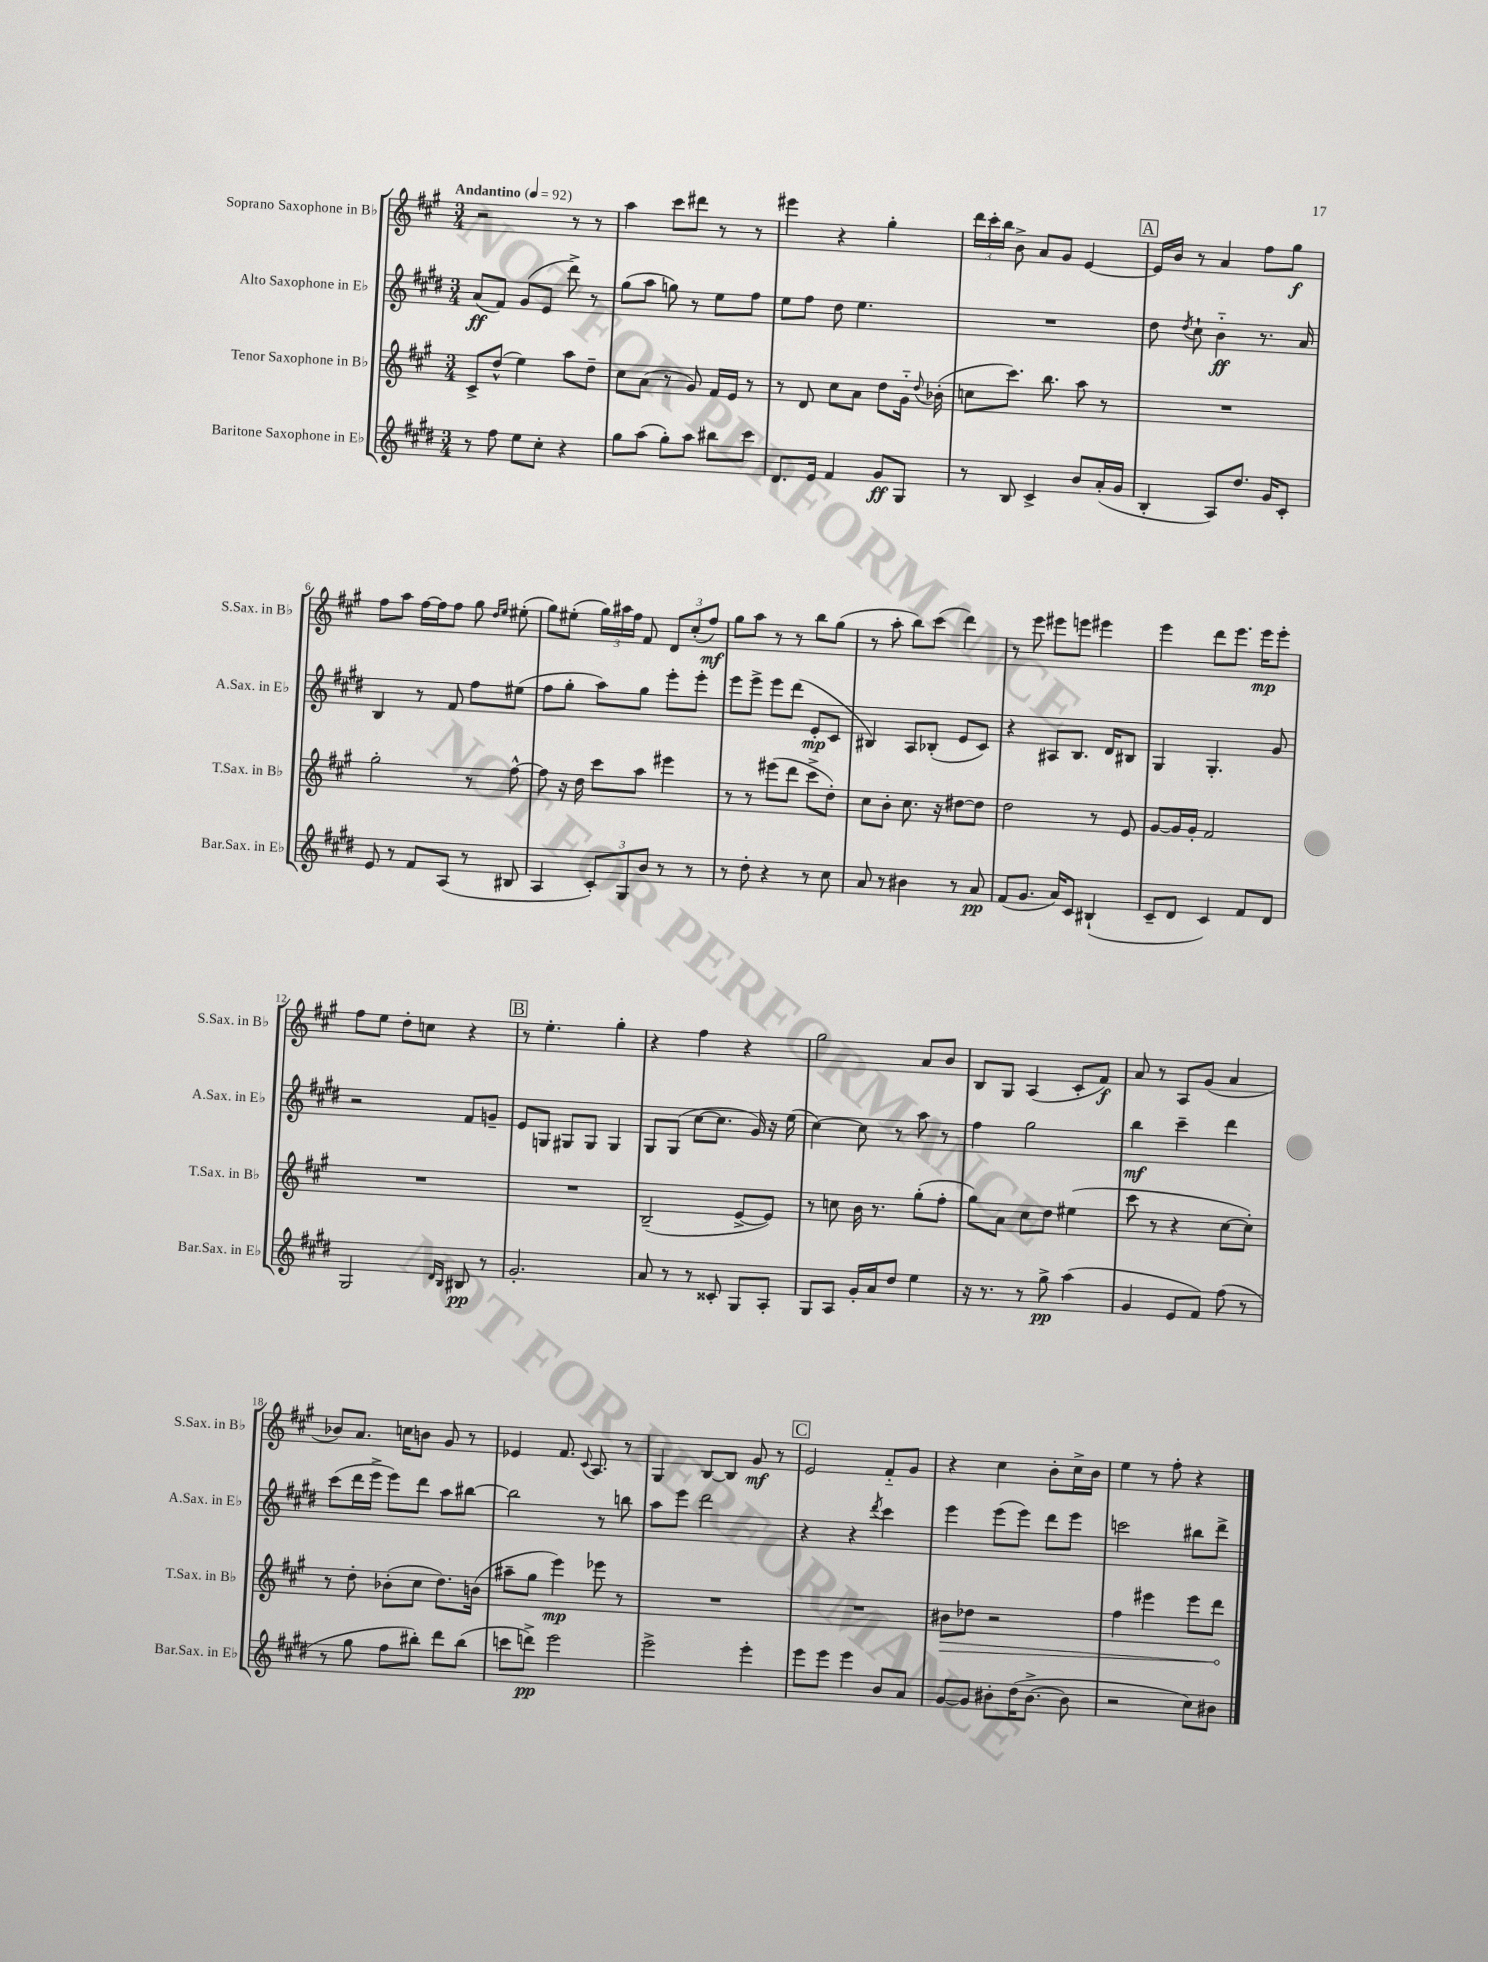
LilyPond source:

<<
\new StaffGroup <<
\new Staff = "s0" \with { instrumentName = "Soprano Saxophone in Bb" shortInstrumentName = "S.Sax. in Bb" } {
    \clef treble \key a \major \numericTimeSignature \time 3/4 \tempo "Andantino" 4 = 92
    \autoBeamOff r2 r8 r8 |
    a''4 cis'''8[ dis'''8] r8 r8 |
    eis'''4 r4 gis''4-. |
    \tuplet 3/2 { d'''16[ cis'''16-. b''16] } b'8-> a'8[ gis'8] e'4~ |
    \mark \markup { \box "A" } e'16[ b'16] r8 a'4 fis''8[ gis''8]\f |
    fis''8[ a''8] fis''16[~ fis''16 fis''8] gis''8 \grace { d''16[ e''16] } eis''8-.( |
    gis''8[) eis''8]-.( \tuplet 3/2 { gis''16[) ais''16 fis''16] } fis'8 \tuplet 3/2 { d'8[ cis''8-.( fis''8]\mf) } |
    gis''8[ a''8] r8 r8 b''8[ gis''8]( |
    r8 a''8-. b''8[) cis'''8]( d'''4) |
    r8 e'''8 eis'''8[ e'''8] eis'''4 |
    e'''4 d'''8[ e'''8.] e'''16[\mp e'''8]-. |
    fis''8[ e''8] d''8[-. c''8] r4 |
    \mark \markup { \box "B" } r8 e''4.-. gis''4-. |
    r4 fis''4 r4 |
    gis''2 a'8[ b'8] |
    b8[ gis8] a4( cis'8[-. fis'8]\f) |
    a'8 r8 a8[ gis'8]( a'4 |
    bes'8[) a'8.] c''16[ b'8] gis'8 r8 |
    ees'4 fis'8. \appoggiatura { cis'8 } a8. r8 |
    gis4 b8[~ b8] gis'8\mf r8 |
    \mark \markup { \box "C" } e'2 fis'8[-_ gis'8] |
    r4 cis''4 b'8[-. cis''16-> b'16] |
    e''4 r8 fis''8-. r4 \bar "|." |
}
\new Staff = "s1" \with { instrumentName = "Alto Saxophone in Eb" shortInstrumentName = "A.Sax. in Eb" } {
    \clef treble \key e \major \numericTimeSignature \time 3/4
    \autoBeamOff a'8[\ff( fis'8]) gis'8[( e'8] dis'''8->) r8 |
    gis''8[( a''8] g''8) r8 e''8[ fis''8] |
    e''8[ fis''8] dis''8 e''4. |
    R2. |
    \mark \markup { \box "A" } dis''8 \acciaccatura { dis''8 } cis''8-! b'4-_\ff r8. a'16 |
    b4 r8 fis'8 fis''8[ eis''8]( |
    fis''8[ gis''8]-. a''8[) gis''8] e'''8[-. e'''8]-. |
    e'''8[ e'''8]-> e'''8[ dis'''8]( e'8[-.\mp cis'8] |
    bis4) a8[ bes8]-.( e'8[ cis'8]) |
    r4 ais8[ b8.] dis'16[ bis8] |
    gis4 gis4.-. gis'8 |
    r2 fis'8[ g'8]-- |
    \mark \markup { \box "B" } e'8[ g8] gis8[ gis8] gis4 |
    gis8[ gis8]( cis''8[~ cis''8.] gis'16) r16 e''16( |
    cis''4~) cis''8 r8 a''8 r8 |
    fis''4 gis''2 |
    b''4\mf cis'''4-- dis'''4 |
    cis'''8[( dis'''16 e'''16]-> e'''8[) dis'''8] a''8[ bis''8]~ |
    bis''2 r8 b''8 |
    a''8[ e'''8] dis'''2 |
    \mark \markup { \box "C" } r4 r4 \acciaccatura { dis'''8 } cis'''4 |
    e'''4 e'''8[( e'''8]) dis'''8[ e'''8] |
    c'''2 bis''8[ dis'''8]-> \bar "|." |
}
\new Staff = "s2" \with { instrumentName = "Tenor Saxophone in Bb" shortInstrumentName = "T.Sax. in Bb" } {
    \clef treble \key a \major \numericTimeSignature \time 3/4
    \autoBeamOff cis'8[-> d''8]-^( e''4) a''8[ d''8]-- |
    cis''8[ a'8]( r8 gis'8) fis'16[ e'16] r8 |
    r8 d'8 cis''8[ a'8] d''8[ gis'16]-_ \appoggiatura { d''8 } bes'16-.( |
    c''8[ cis'''8.]) b''8. a''8 r8 |
    \mark \markup { \box "A" } R2. |
    gis''2-. r8 fis''8~-^ |
    fis''8 r16 d''16 cis'''8[ a''8] eis'''4 |
    r8 r8 eis'''8[( d'''8] cis'''8[-> d''8]-.) |
    cis''8[ b'8]-. cis''8. r16 dis''8[~ dis''8] |
    d''2 r8 e'8 |
    gis'8[~ gis'16 gis'16]-. fis'2 |
    R2. |
    \mark \markup { \box "B" } R2. |
    b2--( e'8[~-> e'8]) |
    r8 c''8 b'16 r8. gis''8[-.( fis''8]-. |
    gis''8[) a'8] cis''8[ d''8] eis''4( |
    cis'''8 r8 r4 cis''8[~ cis''8]-.) |
    r8 d''8-. bes'8[-.( cis''8] d''8.[) b'16]( |
    ais''8[-- gis''8] e'''4\mp) ees'''8 r8 |
    R2. |
    \mark \markup { \box "C" } R2. |
    \once \override Hairpin.circled-tip = ##t bis'8[\> des''8] r2 |
    fis''4 eis'''4 eis'''8[ d'''8]\! \bar "|." |
}
\new Staff = "s3" \with { instrumentName = "Baritone Saxophone in Eb" shortInstrumentName = "Bar.Sax. in Eb" } {
    \clef treble \key e \major \numericTimeSignature \time 3/4
    \autoBeamOff r8 fis''8 e''8[ cis''8]-. r4 |
    gis''8[ a''8]( gis''8[-.) a''8] bis''8[ cis'''8] |
    dis'8.[ e'16] fis'4 gis'8[\ff gis8] |
    r8 b8 cis'4-> b'8[ a'16-.( gis'16] |
    \mark \markup { \box "A" } b4-. a8[) dis''8.] gis'16[ cis'8]-. |
    e'8 r8 fis'8[ a8]( r8 bis8 |
    a4 \tuplet 3/2 { cis'8[-.) gis8 b'8] } r8 r8 |
    r8 dis''8-. r4 r8 cis''8 |
    a'8 r8 bis'4 r8 a'8\pp |
    fis'8[( gis'8.] a'16[) cis'8] bis4-!( |
    cis'8[-- dis'8] cis'4) fis'8[ dis'8] |
    gis2 \grace { dis'16[ b16] } bis8\pp r8 |
    \mark \markup { \box "B" } gis'2.-. |
    a'8 r8 r8 cisis'8-. gis8[ a8]-. |
    gis8[ a8] gis'16[-. a'16 dis''8] e''4 |
    r16 r8. r8 gis''8->\pp a''4( |
    gis'4 e'8[ fis'8]) fis''8( r8 |
    r8 gis''8 fis''8[ bis''8]-.) dis'''8[ bis''8]( |
    c'''8[ d'''8]->\pp) e'''2 |
    e'''2-> e'''4-. |
    \mark \markup { \box "C" } e'''8[ e'''8] e'''4 b'8[ a'8] |
    gis'8[~ gis'8] bis'8[-. dis''16( bis'8.]~-> bis'8 |
    r2 cis''8[) bis'8] \bar "|." |
}
>>
>>
